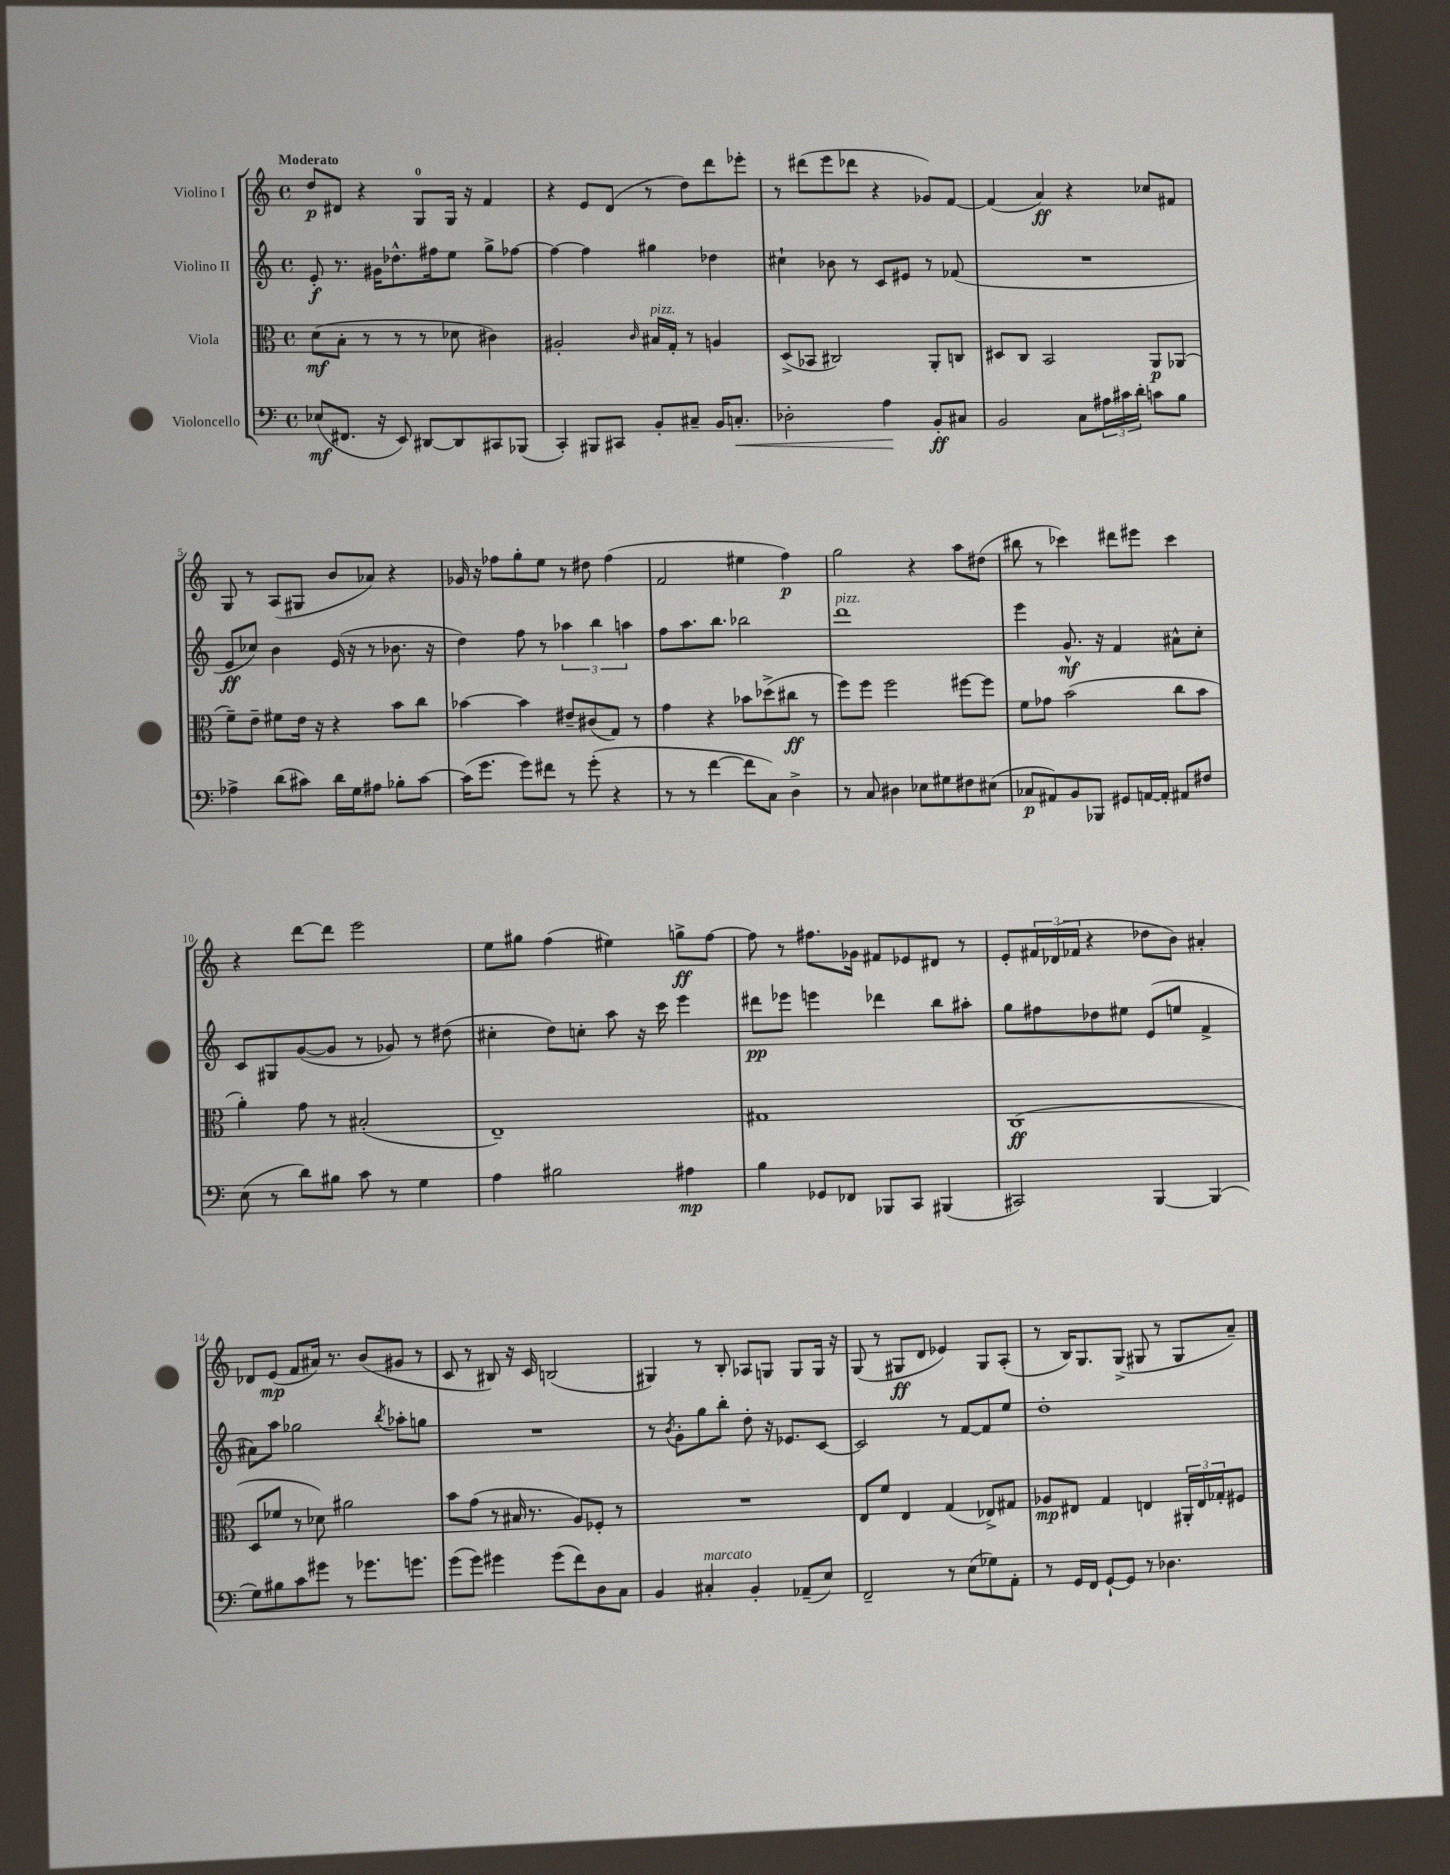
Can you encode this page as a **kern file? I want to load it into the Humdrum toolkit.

**kern	**dynam	**kern	**dynam	**kern	**dynam	**kern	**dynam
*part4	*part4	*part3	*part3	*part2	*part2	*part1	*part1
*staff4	*staff4	*staff3	*staff3	*staff2	*staff2	*staff1	*staff1
*I"Violoncello	*	*I"Viola	*	*I"Violino II	*	*I"Violino I	*
*clefF4	*	*clefC3	*	*clefG2	*	*clefG2	*
*k[]	*	*k[]	*	*k[]	*	*k[]	*
*M4/4	*	*M4/4	*	*M4/4	*	*M4/4	*
*met(c)	*	*met(c)	*	*met(c)	*	*met(c)	*
=1	=1	=1	=1	=1	=1	=1	=1
!	!	!	!	!	!	!LO:TX:a:B:t=Moderato	!
(8E-X/L	mf	(8d\L	mf	8e'/	f	8dd/L	p
8.FF#X/J	.	8B'\J	.	8.r	.	8d#X/J	.
.	.	8r	.	.	.	4r	.
16r	.	.	.	16g#X\KL	.	.	.
8EE/)	.	8r	.	8.dd-X^^\	.	.	.
[8DD#X/L	.	8r	.	.	.	8G/L	.
.	.	.	.	16ff#X\k	.	.	.
8DD#/]	.	8d-X\	.	8ee\J	.	16G/Jk	.
.	.	.	.	.	.	16r	.
8CC#X/	.	4c#X\)	.	8gg^\L	.	4f/	.
(8BBB-X/J	.	.	.	[8ff-X\J	.	.	.
=2	=2	=2	=2	=2	=2	=2	=2
4CC'/)	.	2A#X'/	.	4ff-\_	.	4r	.
8BBB#X/L	.	.	.	4ff-\]	.	8e/L	.
8CC#X/J	.	.	.	.	.	(8d/J	.
.	.	16qqc/	.	.	.	.	.
!	!	!LO:TX:a:i:t=pizz.	!	!	!	!	!
8BB'/L	.	16B#X/LL	.	4gg#X\	.	8r	.
.	.	16G'/JJ	.	.	.	.	.
8C#X~/J	.	8r	.	.	.	8dd\L)	.
16BB/KL	.	4An/	.	4dd-X\	.	8ddd\	.
!	!LO:HP:b	!	!	!	!	!	!
8.Cn'/J	<	.	.	.	.	.	.
.	.	.	.	.	.	8eee-X'\J	.
=3	=3	=3	=3	=3	=3	=3	=3
2D-X'\	.	(8D^/L	.	4cc#X`\	.	8r	.
.	.	8BB-X/J	.	.	.	(8ddd#X\L	.
.	.	2C#X/)	.	8b-X\	.	8eee\	.
.	.	.	.	8r	.	8ddd-X\J	.
4A\	.	.	.	8c/L	.	4r	.
.	.	.	.	8e#X/J	.	.	.
8BB'/L	[ ff	8AA'/L	.	8r	.	8g-X/L)	.
8C#X/J	.	8Cn/J	.	(8f-X/	.	[8f/J	.
=4	=4	=4	=4	=4	=4	=4	=4
2BB/	.	8D#X/L	.	1r	.	(4f/]	.
.	.	8C/J	.	.	.	.	.
.	.	2BB/	.	.	.	4a/)	ff
8C\L	.	.	.	.	.	4r	.
24A#X\L	.	.	.	.	.	.	.
24c#X\	.	.	.	.	.	.	.
24d'\JJ	.	.	.	.	.	.	.
8cn\L	.	8AA/L	p	.	.	8cc-X/L	.
8B\J	.	(8AA-X/J	.	.	.	8f#X/J	.
!!LO:LB:g=z
=5	=5	=5	=5	=5	=5	=5	=5
4A-X^\	.	8f~\L)	.	8e/L	ff	8G/	.
.	.	8e~\J	.	8cc-X/J)	.	8r	.
(8d\L	.	8f#X\L	.	4b\	.	(8A/L	.
8c#X\J)	.	16e\Jk	.	.	.	8G#X/J	.
.	.	16r	.	.	.	.	.
16d\LL	.	4r	.	(16e/	.	8b/L	.
16G\J	.	.	.	16r	.	.	.
8A#X\J	.	.	.	8r	.	8a-X/J)	.
8B-X'\L	.	8b\L	.	8.b-X\	.	4r	.
[8c#\J	.	8cc\J	.	.	.	.	.
.	.	.	.	16r	.	.	.
=6	=6	=6	=6	=6	=6	=6	=6
(16c#\KL]	.	[4b-X\	.	4dd\)	.	16g-X/	.
8.g\J	.	.	.	.	.	16r	.
.	.	.	.	.	.	8ff-X\L	.
8g\L)	.	4b-\]	.	8ff\	.	8gg'\	.
8f#X\J	.	.	.	8r	.	8ee\J	.
8r	.	8e#X~/L	.	6aa-X\	.	8r	.
(8g'\	.	(8c#X/	.	.	.	8dd#X\	.
.	.	.	.	6bb\	.	.	.
4r	.	8G/J)	.	.	.	(4ff-\	.
.	.	.	.	6aan\	.	.	.
.	.	8r	.	.	.	.	.
=7	=7	=7	=7	=7	=7	=7	=7
8r	.	4g\	.	8ff\L	.	2f/	.
8r	.	.	.	8.aa\	.	.	.
[4f\	.	4r	.	.	.	.	.
.	.	.	.	8.bb\J	.	.	.
8f\L]	.	8b-X\L	.	2bb-X\	.	4ee#X\	.
8C\J)	.	(8dd-X^\	.	.	.	.	.
4D^\	.	8cc#X\J	ff	.	.	4ff\)	p
.	.	8r	.	.	.	.	.
=8	=8	=8	=8	=8	=8	=8	=8
!	!	!	!	!LO:TX:a:i:t=pizz.	!	!	!
8r	.	8ff\L)	.	1ddd	.	2gg\	.
8C/	.	8ff\J	.	.	.	.	.
4D#X\	.	2ff\	.	.	.	.	.
8E-X\L	.	.	.	.	.	4r	.
8G#X\	.	.	.	.	.	.	.
8F#X\	.	[8ff#X\L	.	.	.	8aa\L	.
(8E#X\J	.	8ff#\J]	.	.	.	(8dd#X\J	.
=9	=9	=9	=9	=9	=9	=9	=9
8C-X/L	p	8f\L	.	4eee\	.	8bb#X\	.
8AA#X/)	.	8g-X\J	.	.	.	8r	.
8BB/	.	(2b\	.	8.g^^/	mf	4ccc-X\)	.
8BBB-X/J	.	.	.	.	.	.	.
.	.	.	.	16r	.	.	.
8GG#X/L	.	.	.	4f/	.	8ddd#X\L	.
[16AAn/L	.	.	.	.	.	8eee#X\J	.
16AA'/JJ]	.	.	.	.	.	.	.
8AA#X/L	.	8cc\L	.	8a#X^^\L	.	4ccc-\	.
8F#X/J	.	8b\J	.	8cc'\J	.	.	.
!!LO:LB:g=z
=10	=10	=10	=10	=10	=10	=10	=10
(8E\	.	4a'\)	.	8c/L	.	4r	.
8r	.	.	.	8G#X/	.	.	.
8d\L)	.	8g\	.	([8g/	.	[8ddd\L	.
8B#X\J	.	8r	.	8g/J]	.	8ddd\J]	.
8c\	.	(2B#X'/	.	8r	.	2eee\	.
8r	.	.	.	8g-X/)	.	.	.
4G\	.	.	.	8r	.	.	.
.	.	.	.	(8dd#X\	.	.	.
=11	=11	=11	=11	=11	=11	=11	=11
4A\	.	1E~)	.	4cc#X'\	.	8ee\L	.
.	.	.	.	.	.	8gg#X\J	.
2B#X\	.	.	.	8dd\L)	.	(4ff\	.
.	.	.	.	8ccn'\J	.	.	.
.	.	.	.	8aa\	.	4ee#X\)	.
.	.	.	.	16r	.	.	.
.	.	.	.	16ccc\	.	.	.
4A#X\	mp	.	.	4eee\	.	8ggn^\L	ff
.	.	.	.	.	.	[8ff\J	.
=12	=12	=12	=12	=12	=12	=12	=12
4B\	.	1G#X	.	8ddd#X\L	pp	8ff\]	.
.	.	.	.	8eee-X\J	.	8r	.
8GG-X/L	.	.	.	4eeen\	.	8.ff#X\L	.
8FF-X/J	.	.	.	.	.	.	.
.	.	.	.	.	.	16g-X\Jk	.
8BBB-X/L	.	.	.	4ddd-X\	.	8f#X/L	.
8CC/J	.	.	.	.	.	8e-X/	.
(4BBB#X/	.	.	.	8bb\L	.	8d#X/J	.
.	.	.	.	8aa#X'\J	.	8r	.
=13	=13	=13	=13	=13	=13	=13	=13
2CC#X/)	.	(1C	ff	8gg\L	.	8e'/L	.
.	.	.	.	8ff#X\	.	24f#X/L	.
.	.	.	.	.	.	(24d-X/	.
.	.	.	.	.	.	24f-X/JJ	.
.	.	.	.	8dd-X\	.	4r	.
.	.	.	.	8ee#X\J	.	.	.
[4BBB/	.	.	.	(8e/L	.	8dd-X\L	.
.	.	.	.	8een/J	.	8b\J)	.
(4BBB/]	.	.	.	4f^/	.	4a#X'/	.
!!LO:LB:g=z
=14	=14	=14	=14	=14	=14	=14	=14
8G\L)	.	8D/L	.	8a#X\L)	.	8d-X/L	.
8B#X\	.	8f-X/J	.	8aa\J	.	(8e/J	mp
8c\	.	8r	.	2gg-X\	.	8f/L	.
8g#X\J	.	8d-X\)	.	.	.	16a#X/Jk)	.
.	.	.	.	.	.	8.r	.
8r	.	2a#X\	.	.	.	.	.
8.g-X\L	.	.	.	.	.	(8b/L	.
.	.	.	.	8qbb/	.	.	.
.	.	.	.	8aa-X'\L	.	8g#X/J	.
8.gn\J	.	.	.	.	.	.	.
.	.	.	.	8ggn\J	.	8r	.
=15	=15	=15	=15	=15	=15	=15	=15
(8g\L	.	8b\L	.	1r	.	8c/	.
8g\J)	.	(8g\J	.	.	.	8r	.
4g#X\	.	8r	.	.	.	8B#X/)	.
.	.	16B#X/	.	.	.	16r	.
.	.	8.r	.	.	.	16c/	.
(8g#\L	.	.	.	.	.	(2Bn/	.
8f\)	.	8A/L)	.	.	.	.	.
8D\	.	8F-X'/J	.	.	.	.	.
8C\J	.	8r	.	.	.	.	.
=16	=16	=16	=16	=16	=16	=16	=16
4BB/	.	1r	.	8r	.	4G#X/)	.
.	.	.	.	8qb/	.	.	.
.	.	.	.	8g'\L	.	.	.
!LO:TX:a:i:t=marcato	!	!	!	!	!	!	!
4C#X'/	.	.	.	8gg\	.	8r	.
.	.	.	.	8bb'\J	.	8B'/	.
4BB'/	.	.	.	8dd'\	.	8A-X/L	.
.	.	.	.	16r	.	8Gn/J	.
.	.	.	.	8.e-X/L	.	.	.
(8AA-X~/L	.	.	.	.	.	8G/L	.
8E/J)	.	.	.	[8c/J	.	16G/Jk	.
.	.	.	.	.	.	16r	.
=17	=17	=17	=17	=17	=17	=17	=17
2FF~/	.	8E/L	.	2c/]	.	(8G/	.
.	.	8f/J	.	.	.	8r	.
.	.	4E/	.	.	.	8G#X/L	ff
.	.	.	.	.	.	8d/J	.
8r	.	(4G/	.	8r	.	4e-X/)	.
(8E\L	.	.	.	[8f/L	.	.	.
8G-X\)	.	8E-X^/L)	.	8f/]	.	8G#/L	.
8AA'\J	.	8G#X/J	.	8ee/J	.	(8A'/J	.
=18	=18	=18	=18	=18	=18	=18	=18
8r	.	8A-X/L	mp	1dd'	.	8r	.
16GG/LL	.	8E#X/J	.	.	.	16B/KL)	.
16FF/JJ	.	.	.	.	.	8.G/	.
[8GG`/L	.	4G/	.	.	.	.	.
8GG/J]	.	.	.	.	.	(8G^/J	.
8r	.	4En/	.	.	.	8G#X/	.
4.D-X\	.	.	.	.	.	8r	.
.	.	24AA#X'/LL	.	.	.	8G#/L	.
.	.	24E/	.	.	.	.	.
.	.	24G-X'/J	.	.	.	.	.
.	.	8F#X/J	.	.	.	8a~/J)	.
==	==	==	==	==	==	==	==
*-	*-	*-	*-	*-	*-	*-	*-
